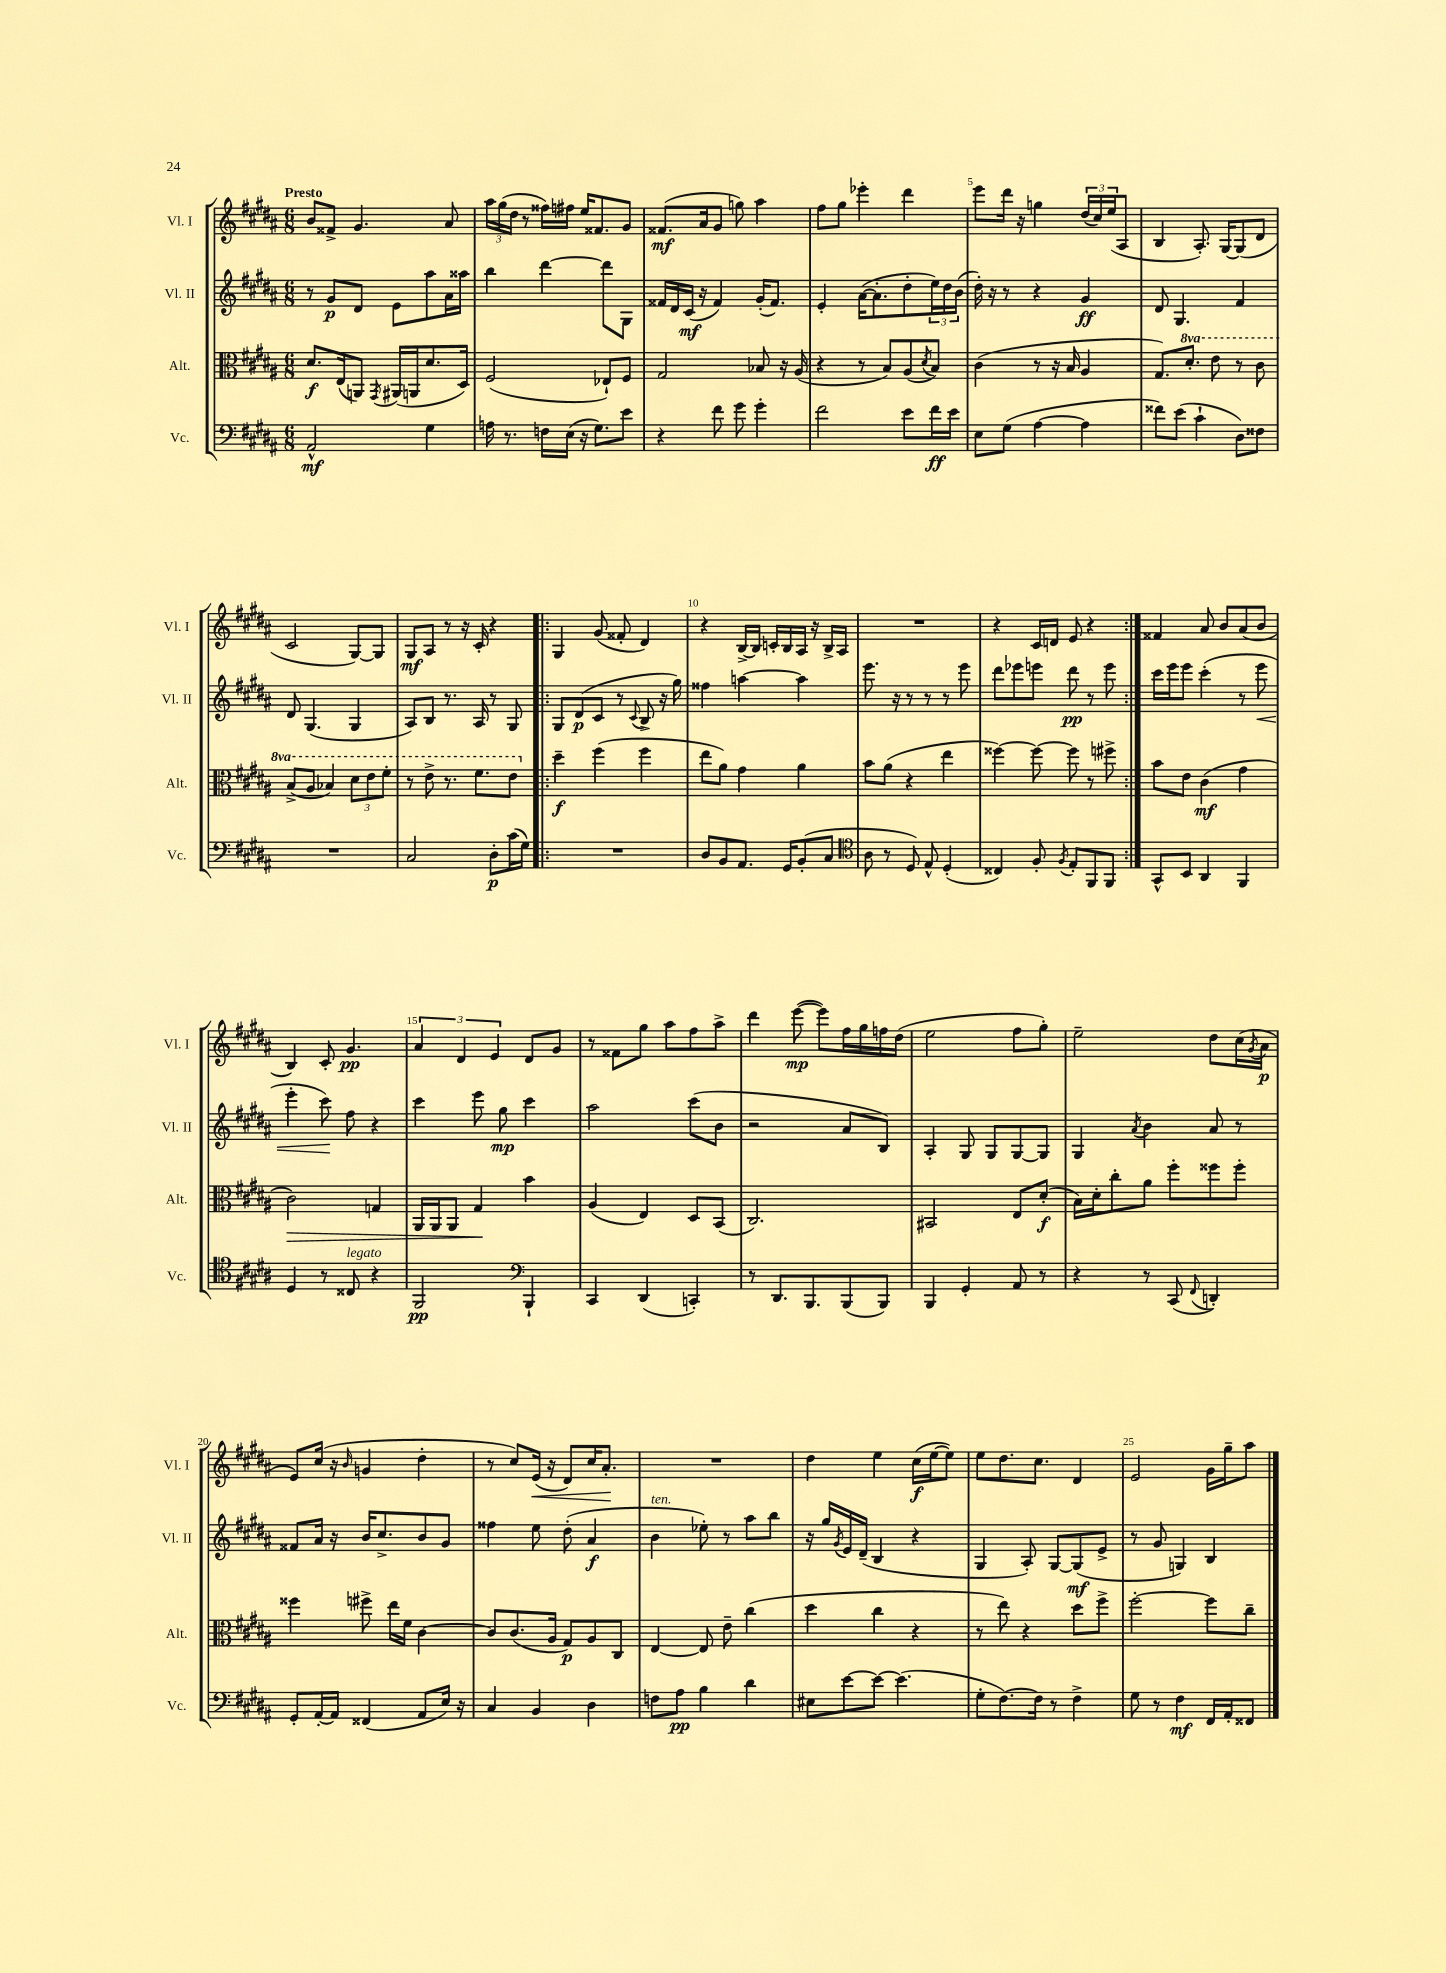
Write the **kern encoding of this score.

**kern	**dynam	**kern	**dynam	**kern	**dynam	**kern	**dynam
*part4	*part4	*part3	*part3	*part2	*part2	*part1	*part1
*staff4	*staff4	*staff3	*staff3	*staff2	*staff2	*staff1	*staff1
*I"Vc.	*	*I"Alt.	*	*I"Vl. II	*	*I"Vl. I	*
*I'Vc.	*	*I'Alt.	*	*I'Vl. II	*	*I'Vl. I	*
*clefF4	*	*clefC3	*	*clefG2	*	*clefG2	*
*k[f#c#g#d#a#]	*	*k[f#c#g#d#a#]	*	*k[f#c#g#d#a#]	*	*k[f#c#g#d#a#]	*
*M6/8	*	*M6/8	*	*M6/8	*	*M6/8	*
=1	=1	=1	=1	=1	=1	=1	=1
!	!	!	!	!	!	!LO:TX:a:B:t=Presto	!
2AA#^^/	mf	8.d#/L	f	8r	.	8b/L	.
.	.	.	.	8g#/L	p	8f##X^/J	.
.	.	(16E/k	.	.	.	.	.
.	.	8AAn/J)	.	8d#/J	.	4.g#/	.
.	.	8qGG#/	.	.	.	.	.
.	.	(16AA#X/LL	.	8e\L	.	.	.
.	.	16AAn/J	.	.	.	.	.
4G#\	.	8.d#/	.	8aa#\	.	.	.
.	.	.	.	16a#\L	.	8a#/	.
.	.	16D#/Jk)	.	16aa##X\JJ	.	.	.
=2	=2	=2	=2	=2	=2	=2	=2
16An\	.	(2F#/	.	4bb\	.	24aa#\LL	.
.	.	.	.	.	.	(24gg#\	.
8.r	.	.	.	.	.	.	.
.	.	.	.	.	.	24dd#\JJ	.
.	.	.	.	.	.	8r	.
16Fn\LL	.	.	.	[4ddd#\	.	16ff##X\LL)	.
(16E\JJ	.	.	.	.	.	16ff#X\JJ	.
16r	.	.	.	.	.	16ee/KL	.
8.G#\L)	.	.	.	.	.	8.f##X/	.
.	.	8E-X`/L)	.	8ddd#\L]	.	.	.
8e\J	.	8F#/J	.	8G#\J	.	8g#/J	.
=3	=3	=3	=3	=3	=3	=3	=3
4r	.	2G#/	.	16f##X/LL	.	(8.f##X/L	mf
.	.	.	.	16d#/	.	.	.
.	.	.	.	(16c#/JJ	mf	.	.
.	.	.	.	16r	.	16a#/k	.
8f#\	.	.	.	4f##/)	.	8g#/J	.
8g#\	.	.	.	.	.	8ggn\)	.
4g#'\	.	8B-X/	.	(16g#'/KL	.	4aa#\	.
.	.	.	.	8.f##/J)	.	.	.
.	.	16r	.	.	.	.	.
.	.	(16A#/	.	.	.	.	.
=4	=4	=4	=4	=4	=4	=4	=4
2f#\	.	4r	.	4e'/	.	8ff#\L	.
.	.	.	.	.	.	8gg#\J	.
.	.	8r	.	([16a#\KL	.	4eee-X'\	.
.	.	.	.	8.a#'\]	.	.	.
.	.	8B/L)	.	.	.	.	.
8e\L	.	(8A#/	.	8dd#'\	.	4ddd#\	.
.	.	8qd#/	.	.	.	.	.
16f#\L	ff	8B/J)	.	24ee\L)	.	.	.
.	.	.	.	24dd#\	.	.	.
16e\JJ	.	.	.	.	.	.	.
.	.	.	.	(24b\JJ	.	.	.
=5	=5	=5	=5	=5	=5	=5	=5
8E\L	.	(4c#\	.	16dd#'\)	.	8eee\L	.
.	.	.	.	16r	.	.	.
(8G#\J	.	.	.	8r	.	16ddd#\Jk	.
.	.	.	.	.	.	16r	.
[4A#\	.	8r	.	4r	.	4ggn\	.
.	.	16r	.	.	.	.	.
.	.	16B/	.	.	.	.	.
4A#\]	.	4A#/	.	4g#/	ff	(24dd#/LL	.
.	.	.	.	.	.	24cc#/)	.
.	.	.	.	.	.	(24ee/J	.
.	.	.	.	.	.	8A#/J	.
=6	=6	=6	=6	=6	=6	=6	=6
8f##X\L)	.	8.G#/L)	.	8d#/	.	4B/	.
(8e\J	.	.	.	4.G#/	.	.	.
*	*	*8va	*	*	*	*	*
.	.	8.dd#'/J	.	.	.	.	.
4c#`\	.	.	.	.	.	8.A#'/)	.
.	.	8ee\	.	.	.	.	.
.	.	.	.	.	.	[16G#/KL	.
8D#\L)	.	8r	.	4f#/	.	(8G#/]	.
8F##X\J	.	8cc#\	.	.	.	8d#/J	.
!!LO:LB:g=z
=7	=7	=7	=7	=7	=7	=7	=7
2.r	.	(8b^/L	.	8d#/	.	2c#/	.
.	.	8a#/J	.	(4.G#/	.	.	.
.	.	4b-X/)	.	.	.	.	.
.	.	12dd#\L	.	4G#/	.	[8G#/L)	.
.	.	12ee\	.	.	.	.	.
.	.	.	.	.	.	8G#/J]	.
.	.	12ff#'\J	.	.	.	.	.
=8	=8	=8	=8	=8	=8	=8	=8
2C#/	.	8r	.	8A#/L)	.	8G#/L	mf
.	.	8ee^\	.	8B/J	.	8A#/J	.
.	.	8.r	.	8.r	.	8r	.
.	.	.	.	.	.	16r	.
.	.	8.ff#\L	.	16A#/	.	16c#'/	.
8D#'\L	p	.	.	8r	.	4r	.
(16c#\L	.	8ee\J	.	8G#/	.	.	.
16G#\JJ)	.	.	.	.	.	.	.
=9!|:	=9!|:	=9!|:	=9!|:	=9!|:	=9!|:	=9!|:	=9!|:
*	*	*X8va	*	*	*	*	*
2.r	.	4dd#~\	f	8G#/L	.	4G#/	.
.	.	.	.	(8d#/	p	.	.
.	.	(4ff#\	.	8c#/J	.	(8g#/	.
.	.	.	.	8r	.	8f##X'/	.
.	.	.	.	8qqc#/	.	.	.
.	.	4ff#\	.	8B^/	.	4d#/)	.
.	.	.	.	16r	.	.	.
.	.	.	.	16gg#\)	.	.	.
=10	=10	=10	=10	=10	=10	=10	=10
8D#/L	.	8ee\L	.	4ff##X\	.	4r	.
8BB/	.	8a#\J)	.	.	.	.	.
8.AA#/J	.	4g#\	.	[4aan\	.	[16B^/LL	.
.	.	.	.	.	.	16B/JJ]	.
.	.	.	.	.	.	16cn'/LL	.
16GG#/KL	.	.	.	.	.	16B/	.
(8BB'/	.	4a#\	.	4aa\]	.	16A#/JJ	.
.	.	.	.	.	.	16r	.
8C#/J	.	.	.	.	.	16B^/LL	.
.	.	.	.	.	.	16A#/JJ	.
=11	=11	=11	=11	=11	=11	=11	=11
*clefC4	*	*	*	*	*	*	*
8A#\	.	8b\L	.	8.eee\	.	2.r	.
8r	.	(8a#\J	.	.	.	.	.
.	.	.	.	16r	.	.	.
8D#/)	.	4r	.	8r	.	.	.
8E^^/	.	.	.	8r	.	.	.
(4D#'/	.	4ee\	.	8r	.	.	.
.	.	.	.	8eee\	.	.	.
=12	=12	=12	=12	=12	=12	=12	=12
4C##X/)	.	[4ff##X\)	.	8ddd#\L	.	4r	.
.	.	.	.	8eee-X\	.	.	.
8F#'/	.	8ff##\_	.	8eeen\J	.	16c#/LL	.
.	.	.	.	.	.	16dn/JJ	.
8qF#/	.	.	.	.	.	.	.
8E'/L	.	8ff##\]	.	8ddd#\	pp	8e/	.
8FF#/	.	8r	.	8r	.	4r	.
8FF#/J	.	8ff#X^\	.	8eee\	.	.	.
=13:|!	=13:|!	=13:|!	=13:|!	=13:|!	=13:|!	=13:|!	=13:|!
8GG#^^/L	.	8b\L	.	16ccc#\LL	.	4f##X/	.
.	.	.	.	16eee\J	.	.	.
8BB/J	.	8e\J	.	8eee\J	.	.	.
4AA#/	.	(4c#\	mf	(4ccc#'\	.	8a#/	.
.	.	.	.	.	.	8b/L	.
4FF#/	.	4g#\	.	8r	.	(8a#/	.
!	!	!	!	!	!LO:HP:b	!	!
.	.	.	.	8eee\	<	8b/J	.
!!LO:LB:g=z
=14	=14	=14	=14	=14	=14	=14	=14
!	!	!	!LO:HP:b	!	!	!	!
4D#/	.	2c#\)	>	4eee'\	.	4B/)	.
8r	.	.	.	8ccc#\)	.	8c#'/	.
!LO:TX:a:i:t=legato	!	!	!	!	!	!	!
8C##X/	.	.	.	8ff#\	[	4.g#/	pp
4r	.	4Gn/	.	4r	.	.	.
=15	=15	=15	=15	=15	=15	=15	=15
2FF#/	pp	16AA#/LL	.	4ccc#\	.	6a#/	.
.	.	16AA#/J	.	.	.	.	.
.	.	8AA#/J	.	.	.	.	.
.	.	.	.	.	.	6d#/	.
.	.	4G#/	.	8eee\	.	.	.
.	.	.	.	.	.	6e/	.
.	.	.	.	8gg#\	mp	.	.
*clefF4	*	*	*	*	*	*	*
4BBB`/	.	4b\	]	4ccc#\	.	8d#/L	.
.	.	.	.	.	.	8g#/J	.
=16	=16	=16	=16	=16	=16	=16	=16
4CC#/	.	(4A#/	.	2aa#\	.	8r	.
.	.	.	.	.	.	8f##X\L	.
(4DD#/	.	4E/)	.	.	.	8gg#\J	.
.	.	.	.	.	.	8aa#\L	.
4CCn'/)	.	8D#/L	.	(8ccc#\L	.	8ff#\	.
.	.	(8BB/J	.	8b\J	.	8aa#^\J	.
=17	=17	=17	=17	=17	=17	=17	=17
8r	.	2.C#/)	.	2r	.	4ddd#\	.
8.DD#/L	.	.	.	.	.	.	.
.	.	.	.	.	.	([8eee\	mp
8.BBB/	.	.	.	.	.	.	.
.	.	.	.	.	.	8eee\L])	.
(8BBB/	.	.	.	8a#/L	.	16ff#\L	.
.	.	.	.	.	.	16gg#\	.
8BBB/J)	.	.	.	8B/J)	.	16ffn\	.
.	.	.	.	.	.	(16dd#\JJ	.
=18	=18	=18	=18	=18	=18	=18	=18
4BBB/	.	2BB#X/	.	4A#'/	.	2ee\	.
4GG#'/	.	.	.	8G#/	.	.	.
.	.	.	.	8G#/L	.	.	.
8AA#/	.	8E/L	.	[8G#/	.	8ff#\L	.
8r	.	(8d#'/J	f	8G#/J]	.	8gg#'\J)	.
=19	=19	=19	=19	=19	=19	=19	=19
4r	.	16B\LL)	.	4G#/	.	2ee~\	.
.	.	16d#'\J	.	.	.	.	.
.	.	8cc#'\	.	.	.	.	.
.	.	.	.	8qa#/	.	.	.
8r	.	8a#\J	.	4b\	.	.	.
(8CC#/	.	8ff#'\L	.	.	.	.	.
8qqFF#/	.	.	.	.	.	.	.
4DDn'/)	.	8ff##X\	.	8a#/	.	8dd#\L	.
.	.	8ff##'\J	.	8r	.	(16cc#\L	.
.	.	.	.	.	.	8qg#/	.
.	.	.	.	.	.	16a#\JJ	p
!!LO:LB:g=z
=20	=20	=20	=20	=20	=20	=20	=20
8GG#'/L	.	4ff##X\	.	8f##X/L	.	8e/L)	.
[16AA#'/L	.	.	.	16a#/Jk	.	(16cc#/Jk	.
16AA#/JJ]	.	.	.	16r	.	16r	.
.	.	.	.	.	.	16qqb/	.
(4FF##X/	.	8ff#X^\	.	16b/KL	.	4gn/	.
.	.	.	.	8.cc#^/	.	.	.
.	.	16ee\LL	.	.	.	.	.
.	.	16f#\JJ	.	.	.	.	.
8AA#/L	.	[4c#\	.	8b/	.	4dd#'\	.
16E/Jk)	.	.	.	8g#/J	.	.	.
16r	.	.	.	.	.	.	.
=21	=21	=21	=21	=21	=21	=21	=21
4C#/	.	8c#/L]	.	4ff##X\	.	8r	.
.	.	(8.c#/	.	.	.	8cc#/L)	.
!	!	!	!	!	!	!	!LO:HP:b
4BB/	.	.	.	8ee\	.	(16e/Jk	<
.	.	16A#/Jk	.	.	.	16r	.
.	.	8G#/L)	p	(8dd#'\	.	8d#/L)	.
4D#\	.	8A#/	.	4a#/	f	16cc#/K	.
.	.	.	.	.	.	8.a#'/J	.
.	.	8C#/J	.	.	.	.	.
.	.	.	.	.	.	.	[
=22	=22	=22	=22	=22	=22	=22	=22
!	!	!	!	!LO:TX:a:i:t=ten.	!	!	!
8Fn\L	.	[4E/	.	4b\	.	2.r	.
8A#\J	pp	.	.	.	.	.	.
4B\	.	8E/]	.	8ee-X'\)	.	.	.
.	.	8e~\	.	8r	.	.	.
4d#\	.	(4cc#\	.	8aa#\L	.	.	.
.	.	.	.	8bb\J	.	.	.
=23	=23	=23	=23	=23	=23	=23	=23
8E#X\L	.	4dd#\	.	16r	.	4dd#\	.
.	.	.	.	16gg#/LL	.	.	.
.	.	.	.	8qg#/	.	.	.
[8e\	.	.	.	16e/	.	.	.
.	.	.	.	(16d#~/JJ	.	.	.
8e\J_	.	4cc#\	.	4B/	.	4ee\	.
(4.e\]	.	.	.	.	.	.	.
.	.	4r	.	4r	.	(16cc#\LL	f
.	.	.	.	.	.	[16ee\J	.
.	.	.	.	.	.	8ee\J])	.
=24	=24	=24	=24	=24	=24	=24	=24
8G#'\L	.	8r	.	4G#/	.	8ee\L	.
[8.F#\)	.	8ee\)	.	.	.	8.dd#\	.
.	.	4r	.	8A#'/)	.	.	.
16F#\Jk]	.	.	.	.	.	8.cc#\J	.
8r	.	.	.	[8G#/L	.	.	.
4F#^\	.	8dd#\L	.	(8G#/]	mf	4d#/	.
.	.	8ff#^\J	.	8e^/J	.	.	.
=25	=25	=25	=25	=25	=25	=25	=25
8G#\	.	[2ff#'\	.	8r	.	2e/	.
8r	.	.	.	8g#/	.	.	.
4F#\	mf	.	.	4Gn/)	.	.	.
16FF#/LL	.	8ff#\L]	.	4B/	.	16g#\LL	.
16AA#'/J	.	.	.	.	.	16gg#~\J	.
8FF##X/J	.	8cc#~\J	.	.	.	8aa#\J	.
==	==	==	==	==	==	==	==
*-	*-	*-	*-	*-	*-	*-	*-
